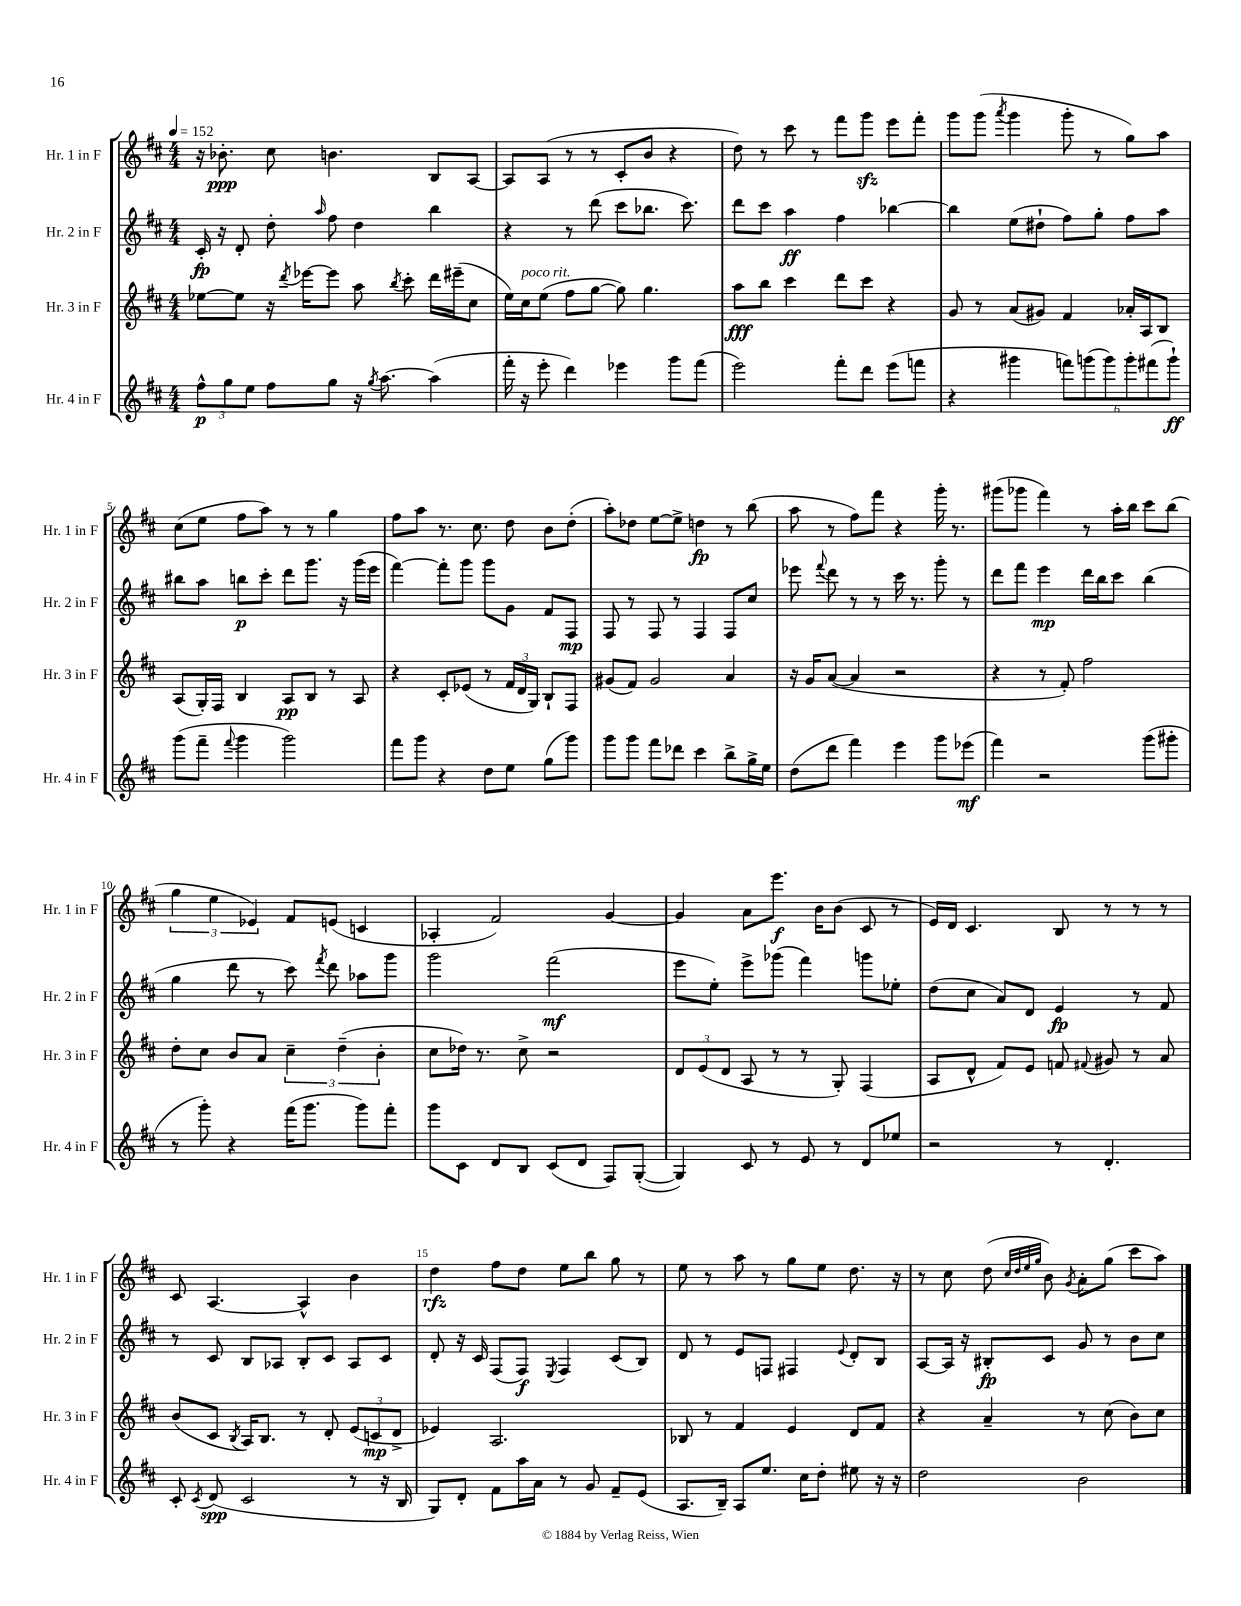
<<
\new StaffGroup <<
\new Staff = "s0" \with { instrumentName = "Hr. 1 in F" shortInstrumentName = "Hr. 1 in F" } {
    \clef treble \key d \major \numericTimeSignature \time 4/4 \tempo 4 = 152
    \autoBeamOff r16 bes'8.-.\ppp cis''8 b'4. b8[ a8]~ |
    a8[ a8]( r8 r8 cis'8[-. b'8] r4 |
    d''8) r8 cis'''8 r8 fis'''8[ g'''8]\sfz e'''8[ fis'''8]-. |
    g'''8[ g'''8]( \acciaccatura { a'''8 } g'''4 g'''8-. r8 g''8[) a''8] |
    cis''8[( e''8] fis''8[ a''8]) r8 r8 g''4 |
    fis''8[ a''8] r8. cis''8. d''8 b'8[ d''8]-.( |
    a''8[-.) des''8] e''8[~ e''8]-> d''4\fp r8 b''8( |
    a''8 r8 fis''8[) fis'''8] r4 g'''16-. r8. |
    gis'''8[( ges'''8] fis'''4) r8 a''16[-. b''16] cis'''8[ b''8]( |
    \tuplet 3/2 { g''4 e''4 ees'4) } fis'8[ e'8]( c'4 |
    aes4-. fis'2) g'4~ |
    g'4 a'8[ e'''8.]\f b'16[ b'8]( cis'8 r8 |
    e'16[) d'16] cis'4. b8 r8 r8 r8 |
    cis'8 a4.~ a4-^ b'4 |
    d''4\rfz fis''8[ d''8] e''8[ b''8] g''8 r8 |
    e''8 r8 a''8 r8 g''8[ e''8] d''8. r16 |
    r8 cis''8 d''8( \grace { cis''32[ d''32 e''32 g''32] } b'8) \acciaccatura { g'8 } a'8[-. g''8]( cis'''8[ a''8]) \bar "|." |
}
\new Staff = "s1" \with { instrumentName = "Hr. 2 in F" shortInstrumentName = "Hr. 2 in F" } {
    \clef treble \key d \major \numericTimeSignature \time 4/4
    \autoBeamOff cis'16-.\fp r16 d'8-. d''8-. \grace { a''16 } fis''8 d''4 b''4 |
    r4 r8 d'''8( cis'''8[ bes''8.] cis'''8.) |
    d'''8[ cis'''8] a''4\ff fis''4 bes''4~ |
    bes''4 e''8[( dis''8]-! fis''8[) g''8]-. fis''8[ a''8] |
    bis''8[ a''8] b''8[\p cis'''8]-. d'''8[ g'''8.] r16 g'''16[( e'''16] |
    fis'''4~) fis'''8[-. g'''8] g'''8[ g'8] fis'8[ fis8]\mp |
    fis8 r8 fis8 r8 fis4 fis8[ cis''8] |
    ees'''8 \appoggiatura { fis'''8 } d'''8 r8 r8 cis'''16 r8. g'''8-. r8 |
    d'''8[ fis'''8] e'''4\mp d'''16[ b''16 cis'''8] b''4( |
    g''4 d'''8 r8 cis'''8) \acciaccatura { fis'''8 } d'''8 aes''8[ g'''8] |
    g'''2 fis'''2\mf( |
    e'''8[ e''8]-.) e'''8[-> ges'''8]( fis'''4) g'''8[ ees''8]-. |
    d''8[( cis''8] a'8[) d'8] e'4\fp r8 fis'8 |
    r8 cis'8 b8[ aes8] b8[-. cis'8] aes8[ cis'8] |
    d'8-. r16 cis'16 fis8[( fis8]\f) \acciaccatura { e8 } fis4 cis'8[( b8]) |
    d'8 r8 e'8[ f8] fis4 \appoggiatura { e'8 } d'8[-. b8] |
    a8[~ a16] r16 bis8[-.\fp cis'8] g'8 r8 b'8[ cis''8] \bar "|." |
}
\new Staff = "s2" \with { instrumentName = "Hr. 3 in F" shortInstrumentName = "Hr. 3 in F" } {
    \clef treble \key d \major \numericTimeSignature \time 4/4
    \autoBeamOff ees''8[~ ees''8] r16 \acciaccatura { d'''8 } ees'''16[~ ees'''8] a''8 \acciaccatura { b''8 } cis'''8-. d'''16[ eis'''16--( cis''8] |
    e''16[) cis''16^\markup { \italic "poco rit." } e''8]( fis''8[ g''8]~ g''8) g''4. |
    a''8[\fff b''8] cis'''4 d'''8[ cis'''8] r4 |
    g'8 r8 a'8[( gis'8]) fis'4 aes'16[-. a16 b8] |
    a8[( g16-.) fis16] b4 a8[\pp b8] r8 a8 |
    r4 cis'8[-. ees'8]( r8 \tuplet 3/2 { fis'16[ d'16 g16]) } b8[-! fis8] |
    gis'8[( fis'8]) gis'2 a'4 |
    r16 g'16[ a'8]~( a'4 r2 |
    r4 r8 fis'8-.) fis''2 |
    d''8[-. cis''8] b'8[ a'8] \tuplet 3/2 { cis''4-- d''4--( b'4-. } |
    cis''8[ des''16]) r8. cis''8-> r2 |
    \tuplet 3/2 { d'8[ e'8( d'8] } a8 r8 r8 g8-.) fis4( |
    a8[ d'8]-^ fis'8[) e'8] f'8 \appoggiatura { fis'8 } gis'8 r8 a'8 |
    b'8[( cis'8] \acciaccatura { b8 } a16[) b8.] r8 d'8-. \tuplet 3/2 { e'8[( c'8\mp d'8]-> } |
    ees'4) a2. |
    bes8 r8 fis'4 e'4 d'8[ fis'8] |
    r4 a'4-- r8 cis''8( b'8[) cis''8] \bar "|." |
}
\new Staff = "s3" \with { instrumentName = "Hr. 4 in F" shortInstrumentName = "Hr. 4 in F" } {
    \clef treble \key d \major \numericTimeSignature \time 4/4
    \autoBeamOff \tuplet 3/2 { fis''8[-^\p g''8 e''8] } fis''8[ g''8] r16 \acciaccatura { g''8 } a''8.~ a''4( |
    fis'''16-. r16 e'''8-. d'''4) ees'''4 g'''8[ fis'''8]( |
    e'''2) fis'''8[-. d'''8] e'''8[( f'''8] |
    r4 gis'''4 \tuplet 6/4 { f'''8[) g'''8( g'''8) g'''8-. fis'''8( g'''8]-!\ff) } |
    g'''8[( fis'''8]-- \appoggiatura { fis'''8 } g'''4 g'''2) |
    fis'''8[ g'''8] r4 d''8[ e''8] g''8[( g'''8]) |
    g'''8[ g'''8] fis'''8[ des'''8] cis'''4 b''8[-> g''16-> e''16] |
    d''8[( d'''8] fis'''4) e'''4 g'''8[ ees'''8]\mf( |
    fis'''4) r2 g'''8[( gis'''8]-. |
    r8 g'''8-.) r4 fis'''16[( g'''8.] g'''8[) fis'''8]-. |
    g'''8[ cis'8] d'8[ b8] cis'8[( d'8] fis8[) g8]~-.( |
    g4) cis'8 r8 e'8 r8 d'8[ ees''8] |
    r2 r8 d'4.-. |
    cis'8-. \acciaccatura { cis'8 } d'8\spp( cis'2 r8 r16 b16 |
    g8[) d'8]-. fis'8[ a''16 a'16] r8 g'8 fis'8[-- e'8]( |
    a8.[ b16]--) a8[ e''8.] cis''16[ d''8]-. eis''8 r16 r16 |
    d''2 b'2 \bar "|." |
}
>>
>>
\layout { \context { \Score \override BarNumber.break-visibility = ##(#f #t #t) barNumberVisibility = #(every-nth-bar-number-visible 5) } }
